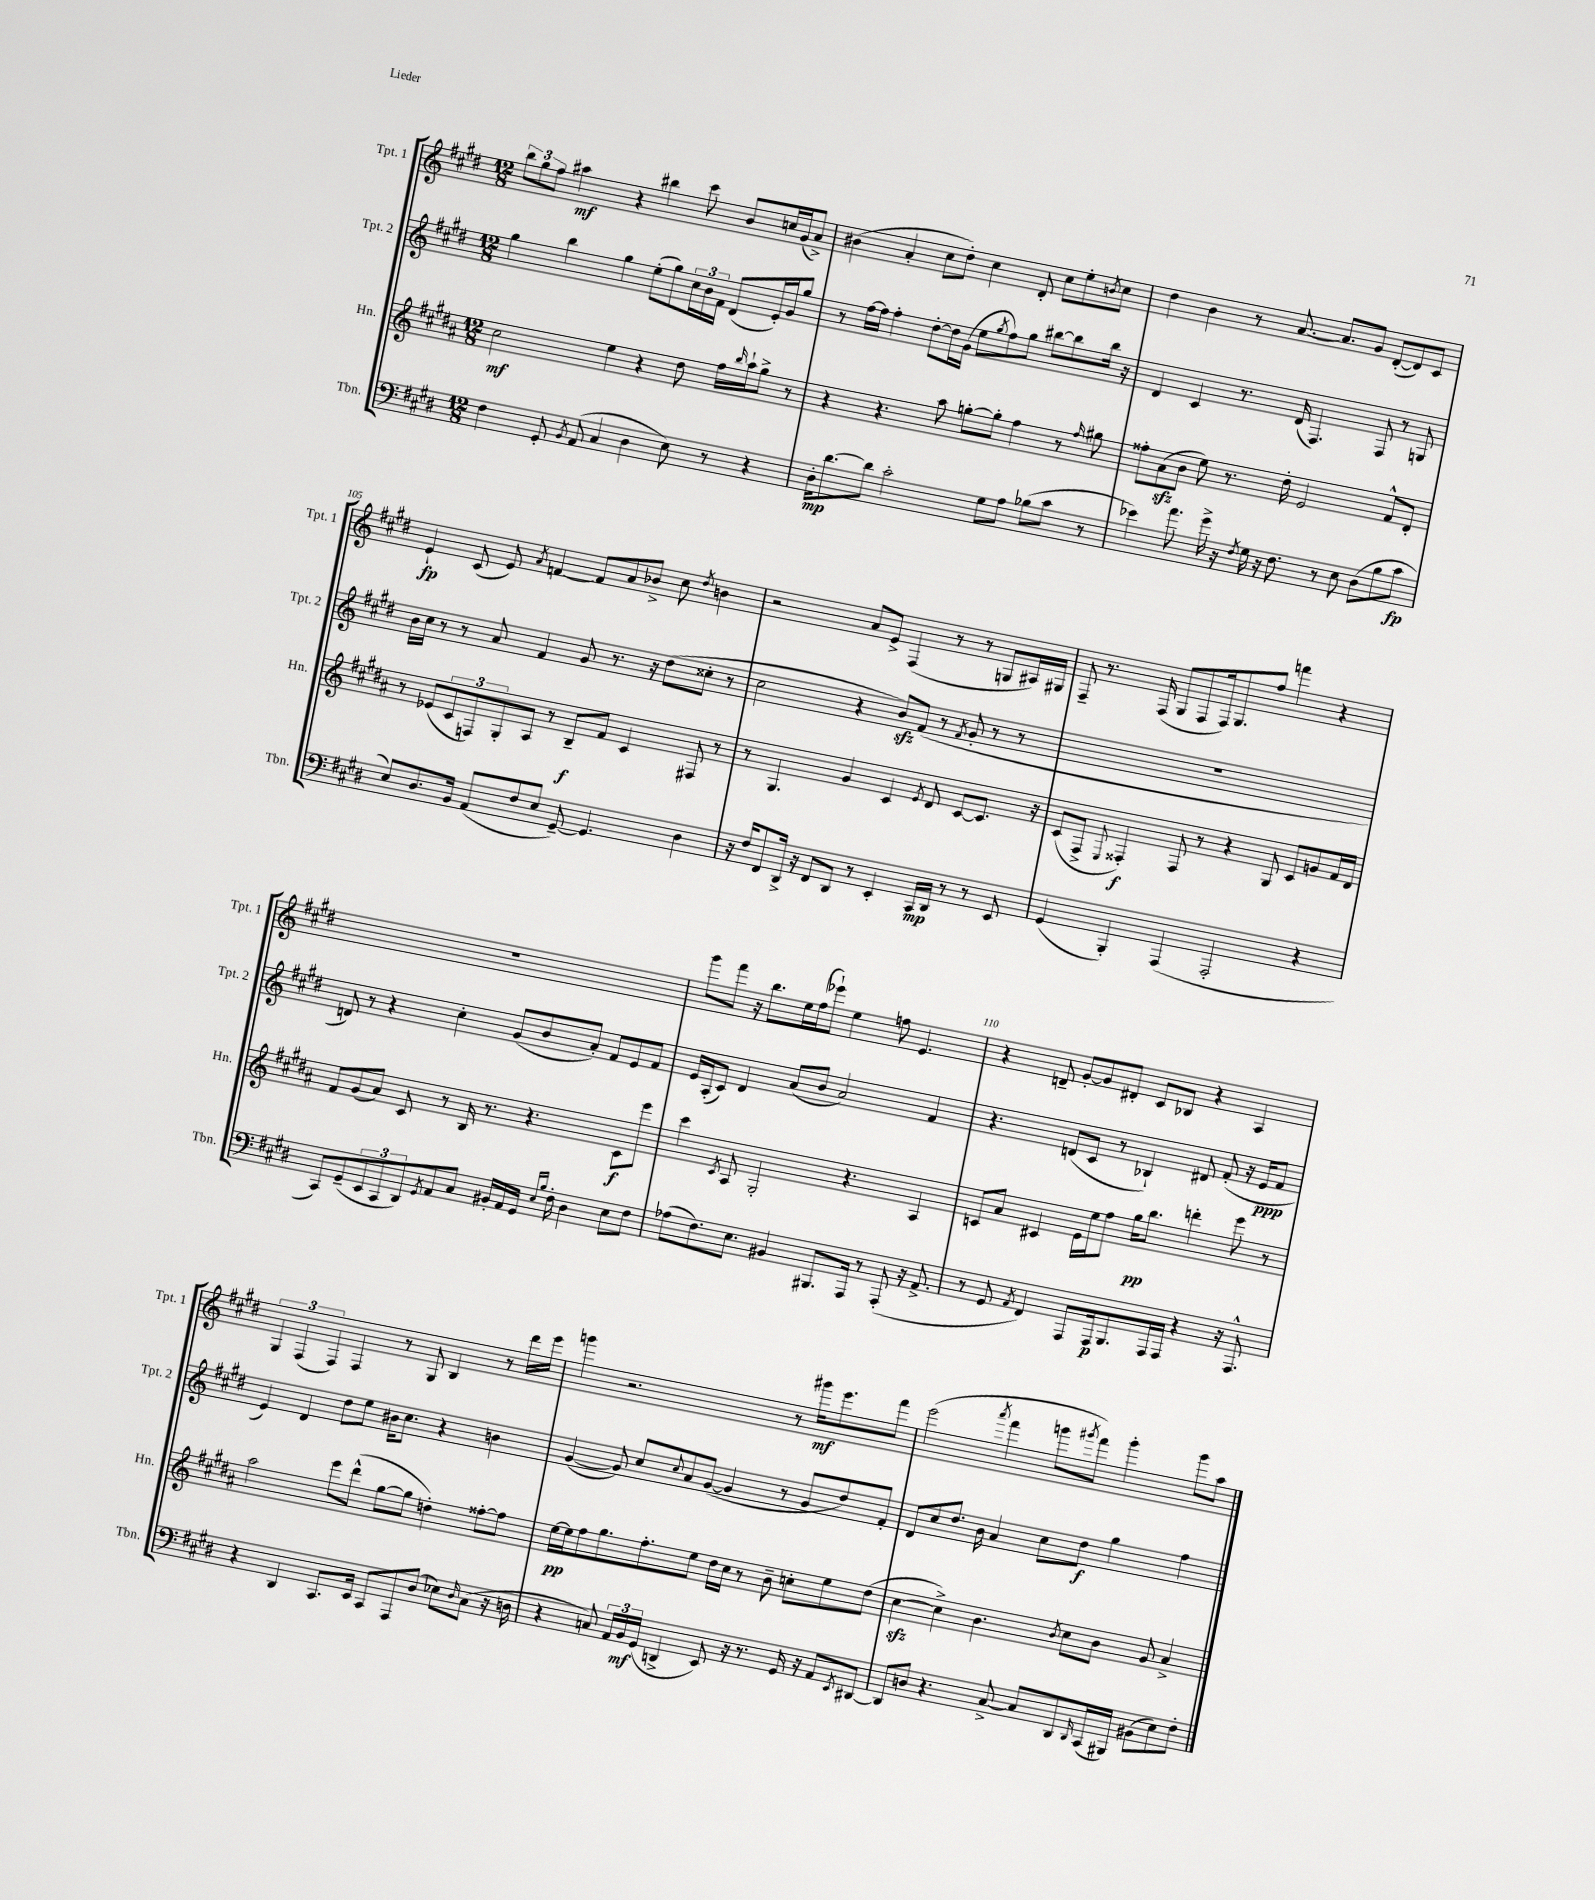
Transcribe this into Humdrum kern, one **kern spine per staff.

**kern	**dynam	**kern	**dynam	**kern	**dynam	**kern	**dynam
*part4	*part4	*part3	*part3	*part2	*part2	*part1	*part1
*staff4	*staff4	*staff3	*staff3	*staff2	*staff2	*staff1	*staff1
*I"Tbn.	*	*I"Hn.	*	*I"Tpt. 2	*	*I"Tpt. 1	*
*I'Tbn.	*	*I'Hn.	*	*I'Tpt. 2	*	*I'Tpt. 1	*
*clefF4	*	*clefG2	*	*clefG2	*	*clefG2	*
*k[f#c#g#d#]	*	*k[f#c#g#d#a#]	*	*k[f#c#g#d#]	*	*k[f#c#g#d#]	*
*M12/8	*	*M12/8	*	*M12/8	*	*M12/8	*
=102	=102	=102	=102	=102	=102	=102	=102
4F#\	.	2cc#\	mf	4gg#\	.	12bb\L	.
.	.	.	.	.	.	12gg#\	.
.	.	.	.	.	.	12ff#\J	.
8GG#'/	.	.	.	4bb\	.	4aa#X\	mf
8qBB/	.	.	.	.	.	.	.
(8AA/	.	.	.	.	.	.	.
4C#/	.	4ee\	.	4gg#\	.	4r	.
4D#\	.	4r	.	(8ee'\L	.	4bb#X\	.
.	.	.	.	8gg#\)	.	.	.
8E\)	.	8dd#\	.	24cc#\L	.	8ccc#\	.
.	.	.	.	24b\	.	.	.
.	.	.	.	24f#\JJ	.	.	.
8r	.	16ff#\LL	.	(8d#/L	.	8b/L	.
.	.	16qqbb/	.	.	.	.	.
.	.	16aa#`\J	.	.	.	.	.
4r	.	8gg#^\J	.	16e'/L)	.	16ccn/L	.
.	.	.	.	16g#/J	.	(16g#/J	.
.	.	8r	.	8gg#/J	.	8a^/J)	.
=103	=103	=103	=103	=103	=103	=103	=103
16D#'\KL	mp	4r	.	8r	.	(4b#X\	.
[8.d#\	.	.	.	.	.	.	.
.	.	.	.	[16ff#\LL	.	.	.
.	.	.	.	16ff#\JJ]	.	.	.
8d#\J]	.	4.r	.	4ff#'\	.	4a'/	.
2c#'\	.	.	.	.	.	.	.
.	.	.	.	[8dd#'\L	.	8cc#\L	.
.	.	8aa#\	.	16dd#\L]	.	8dd#'\J)	.
.	.	.	.	(16g#\JJ	.	.	.
.	.	[8ggn'\L	.	8ee\L	.	4cc#\	.
.	.	.	.	8qgg#/	.	.	.
8G#\L	.	8gg'\J]	.	8ff#\)	.	.	.
8A\J	.	4ff#\	.	8gg#\J	.	8d#'/	.
(8B-X\L	.	.	.	[8bb#X\L	.	8cc#\L	.
8c#\J	.	8r	.	8bb#\]	.	8ee'\	.
.	.	16qqff#/	.	.	.	8qbn/	.
8r	.	8gg#X\	.	16bb#\Jk	.	8cc#\J	.
.	.	.	.	16r	.	.	.
=104	=104	=104	=104	=104	=104	=104	=104
4e-X\)	.	8ff##X'\L	.	4d#/	.	4dd#\	.
.	.	(8a#zz\	.	.	.	.	.
8.a\	.	8b\J	.	4c#/	.	4b\	.
.	.	8ee\)	.	.	.	.	.
16g#^\	.	.	.	.	.	.	.
16r	.	8.r	.	8.r	.	8r	.
8qF#/	.	.	.	.	.	.	.
16G#\	.	.	.	.	.	.	.
16r	.	.	.	.	.	[8.a/	.
8.F#\	.	16dd#'\	.	(16d#/	.	.	.
.	.	2e/	.	4.F#/)	.	.	.
.	.	.	.	.	.	8.a/L]	.
8r	.	.	.	.	.	.	.
8E\	.	.	.	.	.	8g#/J	.
(8D#\L	.	.	.	8F#/	.	([8d#'/L	.
8B\	.	8f#^^/L	.	8r	.	8d#/])	.
8c#\J	fp	8d#'/J	.	8Gn/	.	8c#/J	.
!!LO:LB:g=z
=105	=105	=105	=105	=105	=105	=105	=105
8E/L)	.	8r	.	16b\LL	.	4e`/	fp
.	.	.	.	16cc#\JJ	.	.	.
8.D#/	.	(8e-X/L	.	8r	.	.	.
.	.	12c#/	.	8r	.	(8c#/	.
16BB/Jk	.	.	.	.	.	.	.
.	.	12Fn/)	.	.	.	.	.
(8AA/L	.	.	.	8a/	.	8e/)	.
.	.	12G#'/	.	.	.	.	.
.	.	.	.	.	.	8qa/	.
8F#/	.	8A#/J	.	4f#/	.	[4fn/	.
8E/J	.	8r	.	.	.	.	.
[8GG#~/)	.	8B~/L	f	8g#/	.	8f/L]	.
4.GG#/]	.	8f#/J	.	8.r	.	8a/	.
.	.	4c#/	.	.	.	8b-X^/J	.
.	.	.	.	16r	.	.	.
.	.	.	.	(8dd#\L	.	8cc#\	.
.	.	.	.	.	.	8qdd#/	.
4D#\	.	8F#X/	.	8cc##X'\J	.	4bn\	.
.	.	8r	.	8r	.	.	.
=106	=106	=106	=106	=106	=106	=106	=106
16r	.	8r	.	2cc#\	.	2r	.
16F#/KL	.	.	.	.	.	.	.
8FF#/	.	4.G#/	.	.	.	.	.
16DD#^/Jk	.	.	.	.	.	.	.
16r	.	.	.	.	.	.	.
8FF#/L	.	.	.	.	.	.	.
8DD#/J	.	4g#/	.	4r	.	8a/L	.
8r	.	.	.	.	.	8e^/J	.
4EE'/	.	4c#/	.	8bzz/L)	.	(4F#/	.
.	.	.	.	(8f#/J	.	.	.
.	.	8qe/	.	.	.	.	.
16CC#/LL	mp	8d#/	.	8r	.	8r	.
16DD#/JJ	.	.	.	.	.	.	.
.	.	.	.	8qf#/	.	.	.
8r	.	[8c#/L	.	8g#'/	.	8r	.
8r	.	8.c#/J]	.	8r	.	8Gn/L	.
8EE/	.	.	.	8r	.	16A#X/L)	.
.	.	16r	.	.	.	16G#X/JJ	.
=107	=107	=107	=107	=107	=107	=107	=107
(4GG#/	.	(8c#/L	.	1.r	.	8F#~/	.
.	.	8F#^/J	.	.	.	8.r	.
.	.	8qqE/	.	.	.	.	.
4BBB'/)	.	4F##X'/)	f	.	.	.	.
.	.	.	.	.	.	(16F#/	.
.	.	.	.	.	.	8G#/L	.
(4AAA/	.	8F##/	.	.	.	8F#/	.
.	.	8r	.	.	.	16F#/k)	.
.	.	.	.	.	.	8.G#/	.
2AAA'/	.	4r	.	.	.	.	.
.	.	.	.	.	.	8ff#/J	.
.	.	8G#/	.	.	.	4fffn\	.
.	.	8c#/L	.	.	.	.	.
4r	.	8gn/	.	.	.	4r	.
.	.	16f#/L	.	.	.	.	.
.	.	16d#/JJ	.	.	.	.	.
!!LO:LB:g=z
=108	=108	=108	=108	=108	=108	=108	=108
8CC#/L)	.	8f#/L	.	8dn/)	.	1.r	.
(8GG#~/	.	(8g#/	.	8r	.	.	.
12EE/	.	8a#/J)	.	4r	.	.	.
12CC#/	.	.	.	.	.	.	.
.	.	8c#/	.	.	.	.	.
12DD#/)	.	.	.	.	.	.	.
8qGG#/	.	.	.	.	.	.	.
8AA/	.	8r	.	4cc#'\	.	.	.
8C#/J	.	16B/	.	.	.	.	.
.	.	8.r	.	.	.	.	.
16BB#X'/LL	.	.	.	(8g#/L	.	.	.
16AA/	.	.	.	.	.	.	.
16GG#/JJ	.	4.r	.	8b/	.	.	.
16qqE/LL	.	.	.	.	.	.	.
16qqB/JJ	.	.	.	.	.	.	.
16F#'\	.	.	.	.	.	.	.
4D#\	.	.	.	8a'/J)	.	.	.
.	.	.	.	8f#/L	.	.	.
8E\L	.	8c#\L	f	8e/	.	.	.
8F#\J	.	8eee\J	.	8f#/J	.	.	.
=109	=109	=109	=109	=109	=109	=109	=109
(8A-X\L	.	4ccc#\	.	16e/LL	.	8ggg#\L	.
.	.	.	.	(16A'/J	.	.	.
8.F#\)	.	.	.	8c#/J)	.	8fff#\J	.
.	.	8qc#/	.	.	.	.	.
.	.	8A#/	.	4d#/	.	16r	.
8.E\J	.	.	.	.	.	8.bb\L	.
.	.	2G#'/	.	.	.	.	.
4BB#X/	.	.	.	(8a/L	.	16ee\L	.
.	.	.	.	.	.	(16ff#\J	.
.	.	.	.	8b/J	.	8eee-X`\J)	.
8.BBB#X/L	.	.	.	2a/)	.	4ee\	.
.	.	4.r	.	.	.	.	.
16AAA/Jk	.	.	.	.	.	.	.
8r	.	.	.	.	.	8ffn\	.
(8AAA'/	.	.	.	.	.	4.e/	.
16r	.	4A#/	.	4f#/	.	.	.
8.AA^/	.	.	.	.	.	.	.
=110	=110	=110	=110	=110	=110	=110	=110
8r	.	8cn/L	.	4.r	.	4r	.
8GG#/	.	8a#/J	.	.	.	.	.
8qAA/	.	.	.	.	.	.	.
4FF#/)	.	4c#X/	.	.	.	8dn~/	.
.	.	.	.	(8dn/L	.	[8g#'/L	.
8AAA/L	.	16e\LL	.	8c#/J	.	8g#/]	.
.	.	16ee\J	.	.	.	.	.
16AAA/k	p	8ff#\J	.	8r	.	8d#X'/J	.
8.BBB/	.	.	.	.	.	.	.
.	.	16gg#\KL	pp	4B-X`/)	.	8c#/L	.
.	.	8.bb\J	.	.	.	.	.
16AAA/L	.	.	.	.	.	8B-X/J	.
16AAA/JJ	.	.	.	.	.	.	.
4r	.	4dddn'\	.	8d#X/	.	4r	.
.	.	.	.	(8f#'/	.	.	.
16r	.	8eee\	.	16r	.	4A/	.
8.AAA^^/	.	.	.	16e/KL	ppp	.	.
.	.	8r	.	8f#/J	.	.	.
!!LO:LB:g=z
=111	=111	=111	=111	=111	=111	=111	=111
4r	.	2aa#\	.	4e/)	.	6G#/	.
.	.	.	.	.	.	(6F#/	.
4DD#/	.	.	.	4d#/	.	.	.
.	.	.	.	.	.	6F#/)	.
8.CC#/L	.	8eee\L	.	8dd#\L	.	4F#/	.
.	.	(8ddd#^^\J	.	8ee\J	.	.	.
16EE/Jk	.	.	.	.	.	.	.
8CC#/L	.	[8gg#\L	.	16b#X\KL	.	8r	.
.	.	.	.	8.cc#\J	.	.	.
8AAA/	.	8gg#\J]	.	.	.	8G#/	.
(8D#/J	.	4ddn'\)	.	4r	.	4B/	.
8E-X\L)	.	.	.	.	.	.	.
16qqD#/	.	.	.	.	.	.	.
(8C#\J	.	[8ff##X'\L	.	4bn\	.	8r	.
16r	.	8ff##\J]	.	.	.	16ddd#\LL	.
16Dn\	.	.	.	.	.	16eee\JJ	.
=112	=112	=112	=112	=112	=112	=112	=112
4r	.	[16ee\LL	pp	([4g#/	.	4gggn\	.
.	.	16ee\J]	.	.	.	.	.
.	.	8ff#\	.	.	.	.	.
8Cn/)	.	8.gg#\	.	8g#/])	.	2.r	.
24AA/LL	.	.	.	8cc#/L	.	.	.
24BB/	mf	.	.	.	.	.	.
.	.	8.ff#'\	.	.	.	.	.
(24GG#/JJ	.	.	.	.	.	.	.
.	.	.	.	8qqcc#/	.	.	.
4DDn^/	.	.	.	8a/	.	.	.
.	.	8ee\J	.	([8g#/J	.	.	.
8EE/)	.	16dd#\LL	.	4g#/]	.	.	.
.	.	16cc#\JJ	.	.	.	.	.
16r	.	8r	.	.	.	.	.
8.r	.	.	.	.	.	.	.
.	.	8b~\	.	8r	.	8r	.
16GG#/	.	8ccn'\L	.	8g#/L	.	16ggg#X\KL	mf
16r	.	.	.	.	.	8.eee\	.
8AA/L	.	8ee\	.	8dd#/)	.	.	.
8qEE/	.	.	.	.	.	.	.
[8DD#X/J	.	(8dd#\J	.	8f#'/J	.	8fff#\J	.
=113	=113	=113	=113	=113	=113	=113	=113
8DD#/L]	.	[4cc#zz\	.	8d#/L	.	(2eee\	.
8Dn/J	.	.	.	8cc#/	.	.	.
4.r	.	4cc#^\])	.	8.dd#/J	.	.	.
.	.	.	.	16b\	.	.	.
.	.	.	.	.	.	8qaaa/	.
.	.	4.b\	.	4a/	.	4fff#\	.
[8C#^/	.	.	.	.	.	.	.
8C#/L]	.	.	.	8cc#\L	.	8gggn\L	.
.	.	8qb/	.	.	.	8qggg#X/	.
8DD#/	.	8cc#\L	.	8dd#\J	f	8fff#\J)	.
16qqDD#/	.	.	.	.	.	.	.
(16CC#/L	.	8b\J	.	4gg#\	.	4ggg#'\	.
16BBB#X/JJ)	.	.	.	.	.	.	.
(8BB#X\L	.	8g#/	.	.	.	.	.
8E\)	.	4a#^/	.	4ff#\	.	8ggg#\L	.
8F#'\J	.	.	.	.	.	8aa\J	.
==	==	==	==	==	==	==	==
*-	*-	*-	*-	*-	*-	*-	*-
